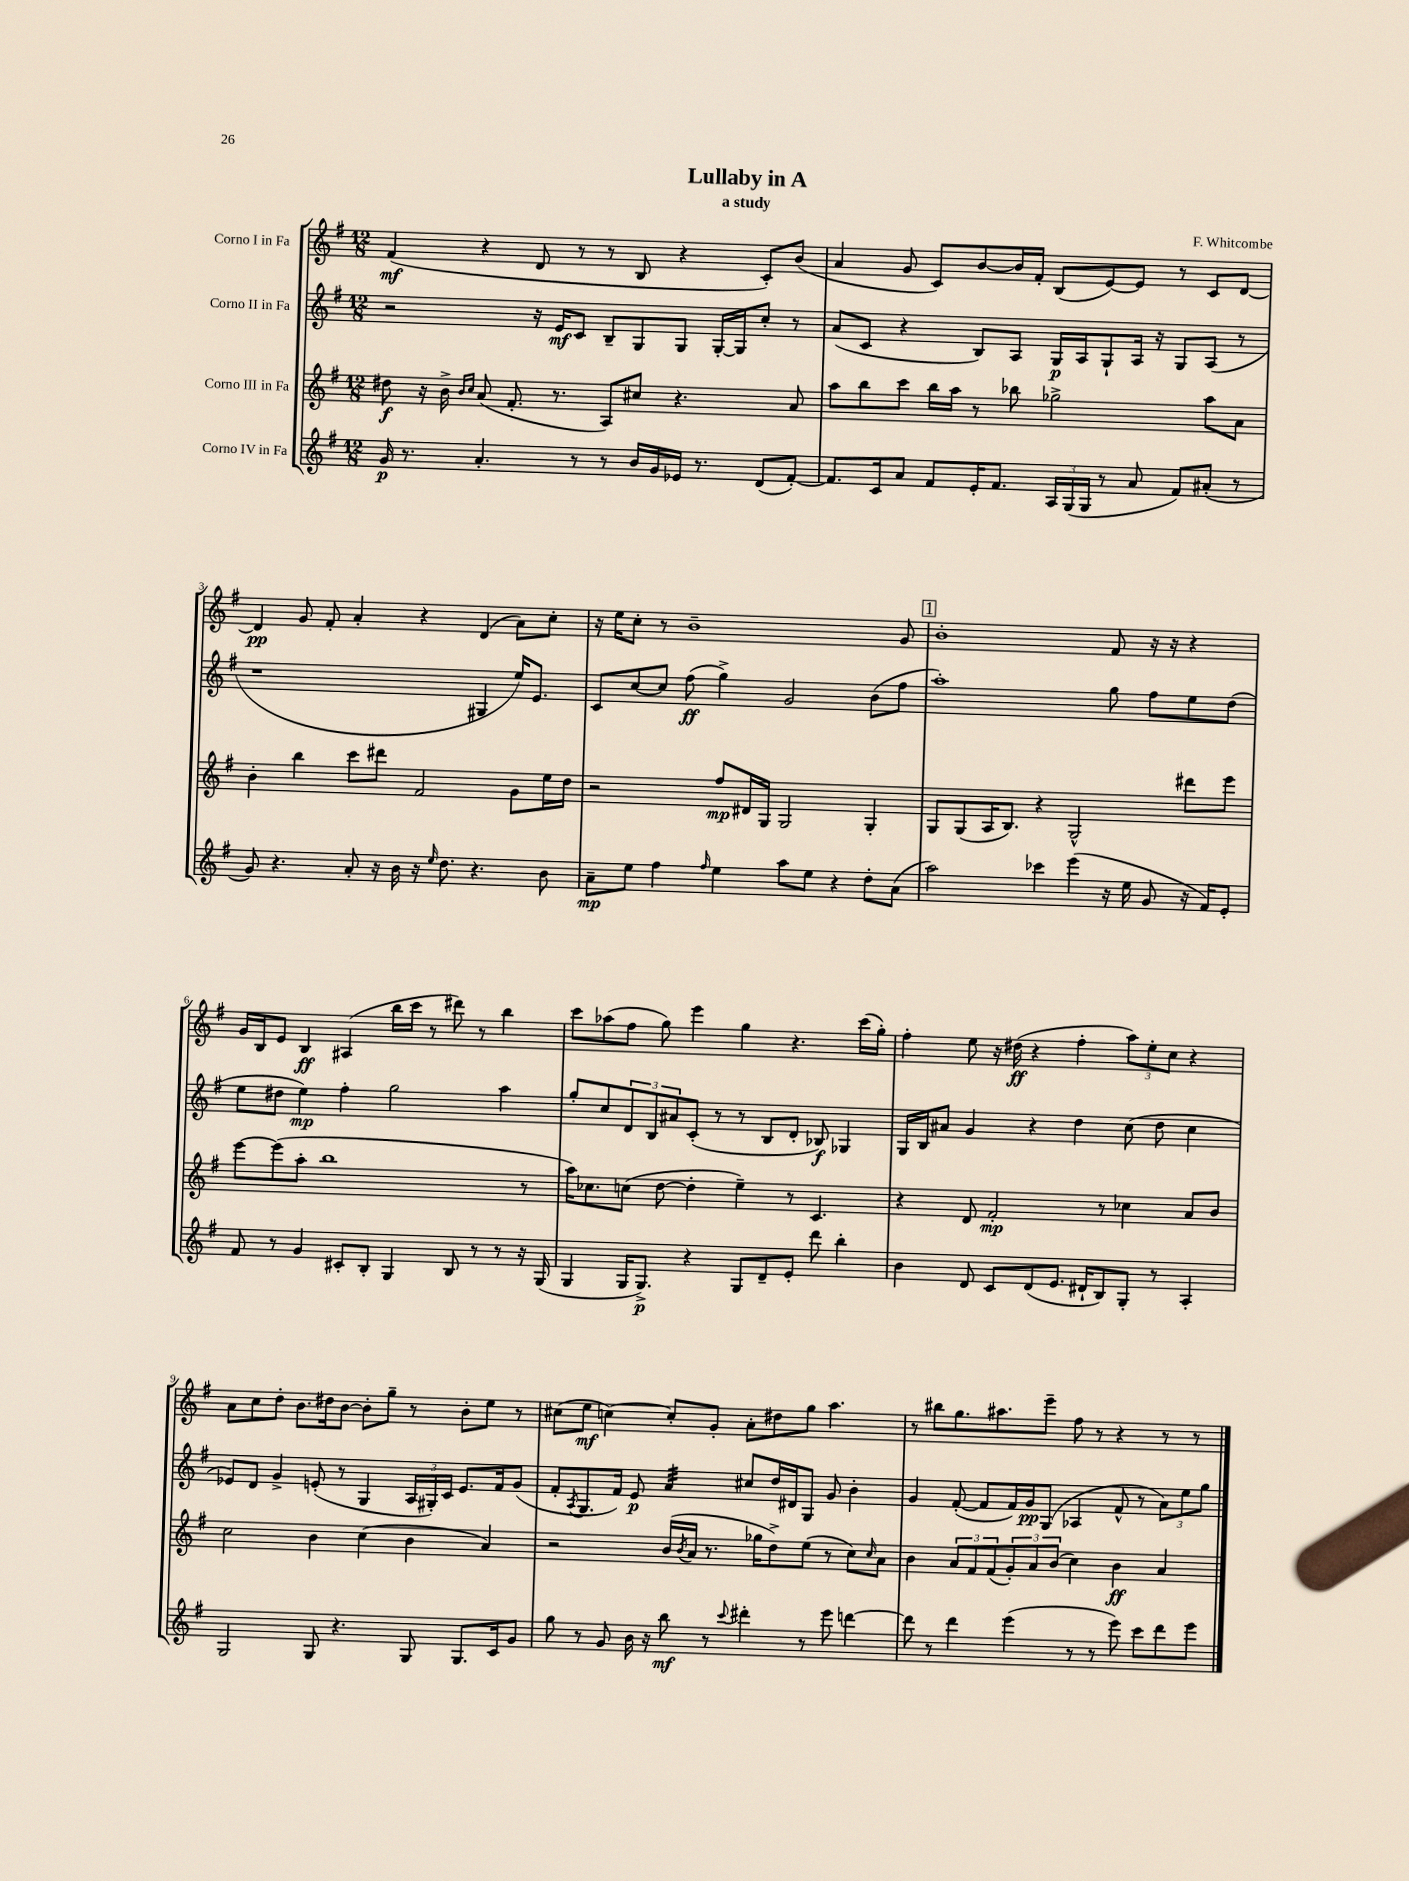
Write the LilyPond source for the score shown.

\header { title = "Lullaby in A" composer = "F. Whitcombe" subtitle = "a study" }
<<
\new StaffGroup <<
\new Staff = "s0" \with { instrumentName = "Corno I in Fa" } {
    \clef treble \key g \major \numericTimeSignature \time 12/8
    fis'4\mf( r4 d'8 r8 r8 b8 r4 c'8-.) b'8( |
    a'4 g'8 c'8) b'8~ b'16 fis'16-. b8( e'8~) e'8 r8 c'8 d'8~ |
    d'4\pp g'8 fis'8-. a'4-. r4 d'4( a'8) c''8-. |
    r16 e''16 c''8-. r8 b'1-- g'8 |
    \mark \markup { \box "1" } b'1-. fis'8 r16 r16 r4 |
    g'16 b16 e'8 b4\ff ais4( b''16 c'''16 r8 dis'''8) r8 b''4 |
    c'''8 aes''8( fis''8 g''8) e'''4 g''4 r4. c'''16( g''16-.) |
    fis''4-. e''8 r16 dis''16\ff( r4 fis''4-. \tuplet 3/2 { a''8) e''8-. c''8 } r4 |
    a'8 c''8 d''8-. b'8. dis''16 b'8~ b'8-. g''8-- r8 b'8-. e''8 r8 |
    cis''8( e''8\mf c''4~) c''8-. g'8-. a'8-. dis''8 g''8 a''4. |
    r8 bis''8 g''8. ais''8. e'''8-- fis''8 r8 r4 r8 r8 \bar "|." |
}
\new Staff = "s1" \with { instrumentName = "Corno II in Fa" } {
    \clef treble \key g \major \numericTimeSignature \time 12/8
    r2 r16 e'16\mf c'8 b8-- g8 g8 g16~-. g16 c''8-. r8 |
    a'8( c'8 r4 b8) a8 g16\p a16 g8-! a16 r16 g8 a8( r8 |
    r1 gis4 e''16) e'8. |
    c'8 c''8~ c''8 fis''8\ff( g''4->) g'2 b'8( fis''8 |
    \mark \markup { \box "1" } a''1-.) g''8 fis''8 e''8 d''8( |
    e''8 dis''8 e''4\mp) fis''4-. g''2 a''4 |
    g''8-. c''8 \tuplet 3/2 { d'8 b8 ais'8 } c'8-.( r8 r8 b8 d'8-. bes8\f) ges4 |
    g16 b16 ais'8 g'4 r4 d''4 c''8( d''8 c''4 |
    ees'8) d'8 g'4-> e'8-.( r8 g4 \tuplet 3/2 { a16 gis16-.) c'16 } e'8. fis'16 g'8( |
    fis'8-. \acciaccatura { a8 } g8. fis'16) e'8\p a'4:32 cis''8 d''16 dis'16 g8 g'8 b'4-. |
    g'4 fis'8~-.( fis'8 fis'16) g'16\pp g8( aes4 fis'8-^ r8 \tuplet 3/2 { a'8) e''8 g''8 } \bar "|." |
}
\new Staff = "s2" \with { instrumentName = "Corno III in Fa" } {
    \clef treble \key g \major \numericTimeSignature \time 12/8
    dis''8\f r16 b'16-> \grace { b'16 c''16 } a'8( fis'8.-. r8. a8) cis''8 r4. a'8 |
    a''8 b''8 c'''8 b''16 a''16 r8 bes''8 ges''2-> a''8 a'8 |
    b'4-. b''4 c'''8 dis'''8 fis'2 g'8 e''16 d''16 |
    r2 fis''8\mp dis'16 g16 g2 g4-. |
    \mark \markup { \box "1" } g8 g8( a16 b8.) r4 g2-^ dis'''8 e'''8 |
    e'''8~ e'''8( a''8-. b''1 r8 |
    a''16) ces''8. c''8( d''8~ d''4-. e''4--) r8 c'4. |
    r4 d'8 fis'2-.\mp r8 ces''4 a'8 b'8 |
    c''2 b'4 c''4( b'4 a'4) |
    r2 b'16( \acciaccatura { b'8 } a'16 r8. ges''16 d''8->) e''8( r8 c''8) \grace { c''16 } a'8 |
    b'4 \tuplet 3/2 { a'8 fis'8 fis'8( } \tuplet 3/2 { g'8-.) a'8 b'8( } c''4) b'4\ff a'4 \bar "|." |
}
\new Staff = "s3" \with { instrumentName = "Corno IV in Fa" } {
    \clef treble \key g \major \numericTimeSignature \time 12/8
    g'16\p r8. a'4.-. r8 r8 b'16 g'16 ees'16 r8. d'8( fis'8~-.) |
    fis'8. c'16 a'8 fis'8 e'16-. fis'8. \tuplet 3/2 { a16 g16( g16 } r8 a'8 fis'8) ais'8-.( r8 |
    g'8) r4. a'8-. r16 b'16 r16 \grace { e''16 } d''8. r4. b'8 |
    a'8--\mp e''8 fis''4 \grace { fis''16 } e''4 a''8 e''8 r4 d''8-. a'8( |
    \mark \markup { \box "1" } a''2) ces'''4 e'''4( r16 e''16 g'8 r16 fis'16) e'8-. |
    fis'8 r8 g'4 cis'8-. b8-. g4 b8 r8 r8 r16 g16( |
    g4 g16 g8.->\p) r4 g8 d'8-- e'8-. d'''8 b''4-. |
    b'4 d'8 c'8 d'8( e'8. dis'16-! b8) g8-. r8 a4-. |
    g2 g8 r4. g8 g8. c'16 g'8 |
    g''8 r8 g'8 b'16 r16 b''8\mf r8 \appoggiatura { c'''8 } dis'''4-. r8 e'''8 d'''4~ |
    d'''8 r8 d'''4 e'''4( r8 r8 e'''8) c'''8 d'''8 e'''8 \bar "|." |
}
>>
>>
